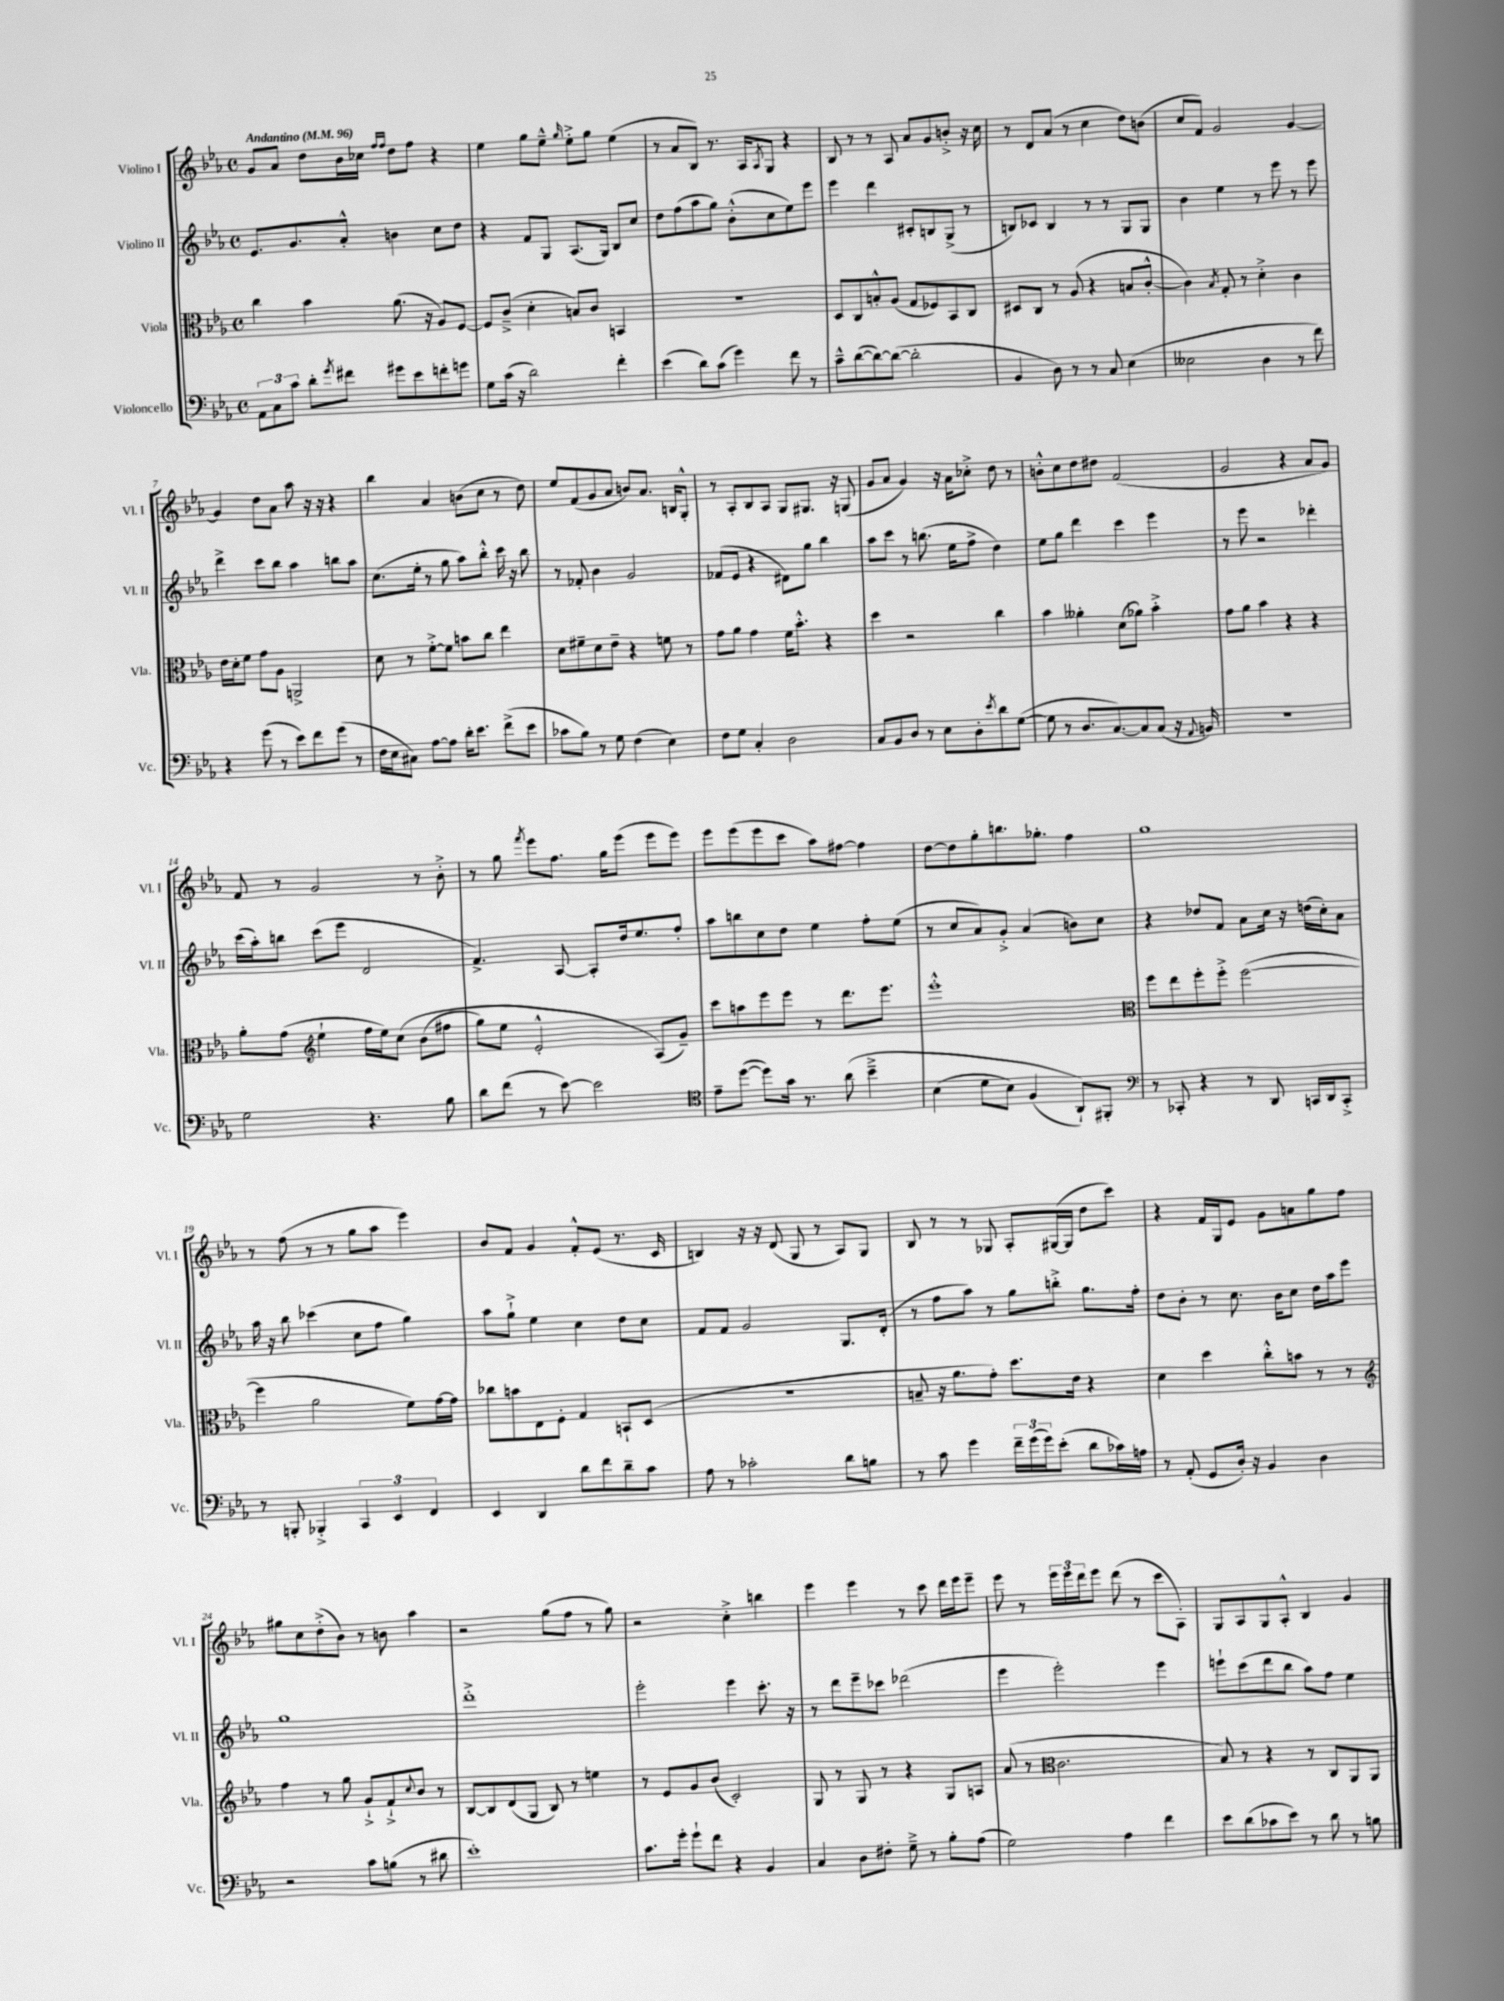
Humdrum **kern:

**kern	**kern	**kern	**kern
*staff4	*staff3	*staff2	*staff1
*clefF4	*clefC3	*clefG2	*clefG2
*k[b-e-a-]	*k[b-e-a-]	*k[b-e-a-]	*k[b-e-a-]
*M4/4	*M4/4	*M4/4	*M4/4
*met(c)	*met(c)	*met(c)	*met(c)
*MM96	*MM96	*MM96	*MM96
12AA-	4cc	8.e-	8g
12C	.	.	.
.	.	.	8a-
12c	.	.	.
.	.	8.g	.
8d'	4b-	.	8dd
8qg	.	.	.
8f#	.	8a-'^^	16b-
.	.	.	16cc-
.	.	.	16qqff
.	.	.	16qqff
8g#	(8.a-	4b	8dd
8e-	.	.	8ff
.	16r	.	.
8f'	8A-)	8cc	4r
8g	[8F	8dd	.
=	=	=	=
8G	8F]	4r	4ee-
(16c	(8c~^	.	.
16r	.	.	.
2d)	4d'	8f	8gg
.	.	8G	8ee-~^^
.	.	.	16qqgg
.	8B)	(8.A-	8ee-'^
.	8c	.	8gg
.	.	16G)	.
4f'	4BB	8B-	(4ee-
.	.	8cc	.
=	=	=	=
(4e-	1r	8dd	8r
.	.	(8ff	8a-
8d)	.	8aa-	8B-)
(8c	.	8gg)	8.r
4g)	.	(8b-'^^	.
.	.	.	16A-
.	.	.	8qA-
.	.	8cc	8G
8f	.	8ee-)	4r
8r	.	8eee-	.
=	=	=	=
8c~^^	8D	4eee-	8B-
([8d	8C	.	8r
8d_)	8B'^^	4ddd	8r
(8d_	(8A-	.	8A-
2d']	8G	8c#'	8a-
.	8F-)	8B	8g
.	8BB-	(8G^	8b'^
.	8C	8r	16r
.	.	.	16cc
=	=	=	=
4BB-	8D#	8B)	8r
.	8C	8c-	8d
8D)	8r	4B	(8a-
8r	(8A-	.	8r
8r	4r	8r	4cc
8C	.	8r	.
(4E-	8B	8G	8dd)
.	[8c'^^	8G	(8b
=	=	=	=
2E--	4c])	4b-	8cc
.	.	.	8f)
.	8qB-	.	.
.	8G'	4ee-	2g
.	8r	.	.
4D	4d'^	8r	.
.	.	8eee-	.
8r	4c	8r	[4g
8f)	.	8eee-	.
=	=	=	=
4r	16e-	4ddd^	4g]
.	16d'	.	.
.	8f	.	.
(8g	8g	8ccc	8dd
8r	8A-	8bb-	8a-
8e-)	2AA^	4aa-	8aa-
8f	.	.	16r
.	.	.	16r
(8g	.	8bb	4r
8r	.	8aa-	.
=	=	=	=
16F	8d	(8.cc	4bb-
16E-	.	.	.
8C#)	8r	.	.
.	.	16ee-'	.
[8A-	[8f'^	8r	4a-
8A-]	8f]	8gg	.
16d'	8b	8aa-)	(8b
8.e-	.	.	.
.	8cc	8bb-'^^	8cc
(8f^	4ee-	16ccc	8r
.	.	16r	.
8e-	.	8bb-	8dd)
=	=	=	=
8c-	8d	8r	8ee-
8B-)	8f#~	8f-'	(8f
8r	8d	4b-	8g
8G	8e-~	.	8a-
(4F	4r	2g	8b)
.	.	.	8.a-
4E-)	8f	.	.
.	.	.	16B
.	8r	.	8G'^^
=	=	=	=
8F	8g	(8f-	8r
8G	8a-	8e-	8A-'
4C'	4g	4r	8B-
.	.	.	8A-
2D	16f	8d#)	8G
.	8.b-'^^	.	.
.	.	8gg	8.G#
.	4r	4bb-	.
.	.	.	16r
.	.	.	(8G
=	=	=	=
8C	4dd	8aa-	8g
8BB-	.	8ccc	8a-
8D	2r	8r	4g)
8r	.	(8.bb	.
8E-	.	.	16r
.	.	16ee-	16a-
8D'	.	8ff^	8cc-'^
8qe-	.	.	.
8d	4cc	4dd)	8dd
([8G	.	.	8r
=	=	=	=
8G]	4b-	8ee-	8b'^^
8r	.	8gg	8cc
8.D	4a--'	4ddd	8dd
.	.	.	8dd#
[8.C)	.	.	.
.	(8d	4ccc	(2f
8C]	8a-)	.	.
(8C	4b-'^	4eee-	.
16r	.	.	.
8qqAA-	.	.	.
16BB)	.	.	.
=	=	=	=
1r	8g	8r	2g
.	8a-	8eee-	.
.	4b-	2r	.
.	4r	.	4r
.	4r	4ddd-'	8a-
.	.	.	8g)
=	=	=	=
2G	8a-'	(16ccc	8f
.	.	16aa-')	.
.	(8g	8bb	8r
*	*clefG2	*	*
.	4ee-`	(8ccc	2g
.	.	8eee-	.
4.r	16ff	2d	.
.	16ee-)	.	.
.	&(8cc	.	.
.	(8b-	.	8r
8B-	8ff#	.	8b-'^
=	=	=	=
8d	8gg)	4.f^)	8r
(8f	8ee-	.	8gg
.	.	.	8qfff
8r	2e-'^^	.	8eee-
[8e-)	.	[8A-	8.ff
2e-]	.	8A-']	.
.	.	.	16gg
.	.	16dd	(8eee-
.	.	8.ee-	.
.	(8A-&)	.	8eee-
.	8g~)	8ff'	8eee-)
=	=	=	=
*clefC4	*	*	*
8e-~	8ccc	8aa-	8eee-
([8dd	8aa	8bb	(8eee-
8dd])	8eee-	8cc	8eee-
16g	8eee-	8dd	8ccc
8.r	.	.	.
.	8r	4ee-	8aa-)
&(8a-	8.ddd	.	[8ff#
4b-~^	.	8ff'	4ff#]
.	8.eee-	.	.
.	.	(8ee-	.
=	=	=	=
(4B-	1eee-'^^	8r	[8dd
.	.	8cc	8dd]
8d	.	8a-)	8gg'
8B-)	.	8g'^	8.bb
(4F	.	(4a-	.
.	.	.	8.gg-'
8AA-`)&)	.	8b)	4ff
8FF#'	.	8cc	.
=	=	=	=
*clefF4	*clefC3	*	*
8r	8ff	4r	1gg
8CC-'	8ee-	.	.
4r	8ff'	8dd-	.
.	8ff'^	8f	.
8r	([2ff	8a-	.
8DD	.	16cc	.
.	.	16r	.
16CC	.	(16dd	.
16DD	.	16cc')	.
8CC'^	.	8a-	.
=	=	=	=
8r	4ff]	16aa-	8r
.	.	16r	.
8BBB'	.	8bb-	(8ff
4BBB-'^	2a-	(4ccc-	8r
.	.	.	8r
6CC	.	8cc	8gg
.	.	8ff	8aa-
6EE-	.	.	.
.	8f)	4gg)	4eee-)
6FF	.	.	.
.	[16g	.	.
.	16g]	.	.
=	=	=	=
4EE-	8cc-	8aa-	8b-
.	8b	8gg`^	8f
4DD	8E-	4ee-	4g
.	8F'	.	.
8d	4G	4cc	8f'^^
8f	.	.	(8e-
8d~	8BB`	8dd	8.r
8c	(8D	8cc	.
.	.	.	16c
=	=	=	=
8A-	1r	8f	4B)
8r	.	8f	.
2c-'	.	2g	16r
.	.	.	16r
.	.	.	(8d
.	.	.	8G
.	.	.	8r
8d	.	8.G	8A-)
8B	.	.	8G
.	.	(16d'	.
=	=	=	=
8r	8B~	8r	8B-
8c	16r	8ff	8r
.	8.a-	.	.
4g	.	8aa-)	8r
.	8g')	8r	8G-
24f~	8.dd	8gg	8A-'
(24g	.	.	.
24g)	.	.	.
(8e-'	.	8bb'^	([16G#
.	16e-	.	16G#]
8d	4r	8.gg	8dd
16c-)	.	.	8ccc)
16A	.	16ff'	.
=	=	=	=
8r	4d	8dd	4r
(8AA-'	.	8b-'	.
8GG	4dd	8r	16f
.	.	.	16G
16D')	.	8.cc	8e-
16r	.	.	.
4BB-	8cc'^^	.	8g
.	.	16b-	.
.	8b	8cc	8a
4D	8r	16dd	8gg
.	.	16aa-	.
.	8r	8eee-	8ff
=	=	=	=
*	*clefG2	*	*
2r	4ff	1gg	8gg#
.	.	.	8cc
.	8r	.	(8dd'^
.	8gg	.	8b-)
8c	8g`^	.	8r
(8B	8f`^	.	8b
.	8qqcc	.	.
8r	8b-	.	4aa-
8d#	8r	.	.
=	=	=	=
1e-')	[8B-	1ddd'^	2r
.	8B-]	.	.
.	(8d	.	.
.	8G	.	.
.	8B-)	.	(8gg
.	8r	.	8ff
.	4ee	.	8r
.	.	.	8gg)
=	=	=	=
8.c	8r	2eee-'	2r
.	8e-	.	.
16g'	.	.	.
8g`	8g	.	.
8f	(8b-	.	.
4r	2c')	4eee-	4cc'^
4BB-	.	8.ccc'	4bb
.	.	16r	.
=	=	=	=
4C	8G	8r	4eee-
.	8r	8ddd	.
8D	8G	8eee-~	4eee-
8F#'	8r	8ccc-	.
8G~^	4r	(2ddd-	8r
8r	.	.	8ccc
8B-'	8G	.	16ddd
.	.	.	16eee-
(8A-	8A	.	8eee-~
=	=	=	=
2G)	(8a-	4eee-	8eee-
.	8r	.	8r
*	*clefC3	*	*
.	2.c	2eee-')	24eee-
.	.	.	24eee-
.	.	.	24ddd
.	.	.	8eee-
4A-	.	.	(8ddd
.	.	.	8r
4f	.	4eee-	8ccc
.	.	.	8A-')
=	=	=	=
8e-	8B-)	8eee`	8G
(8d	8r	(8ccc	8A-
8c-	4r	8ddd	8G
8e-)	.	8bb-	8A-'^^
8r	8r	8aa-)	4B-
8d	8C	8ff	.
8r	8AA-	4ee-	4g
8B	8AA-	.	.
==	==	==	==
*-	*-	*-	*-
